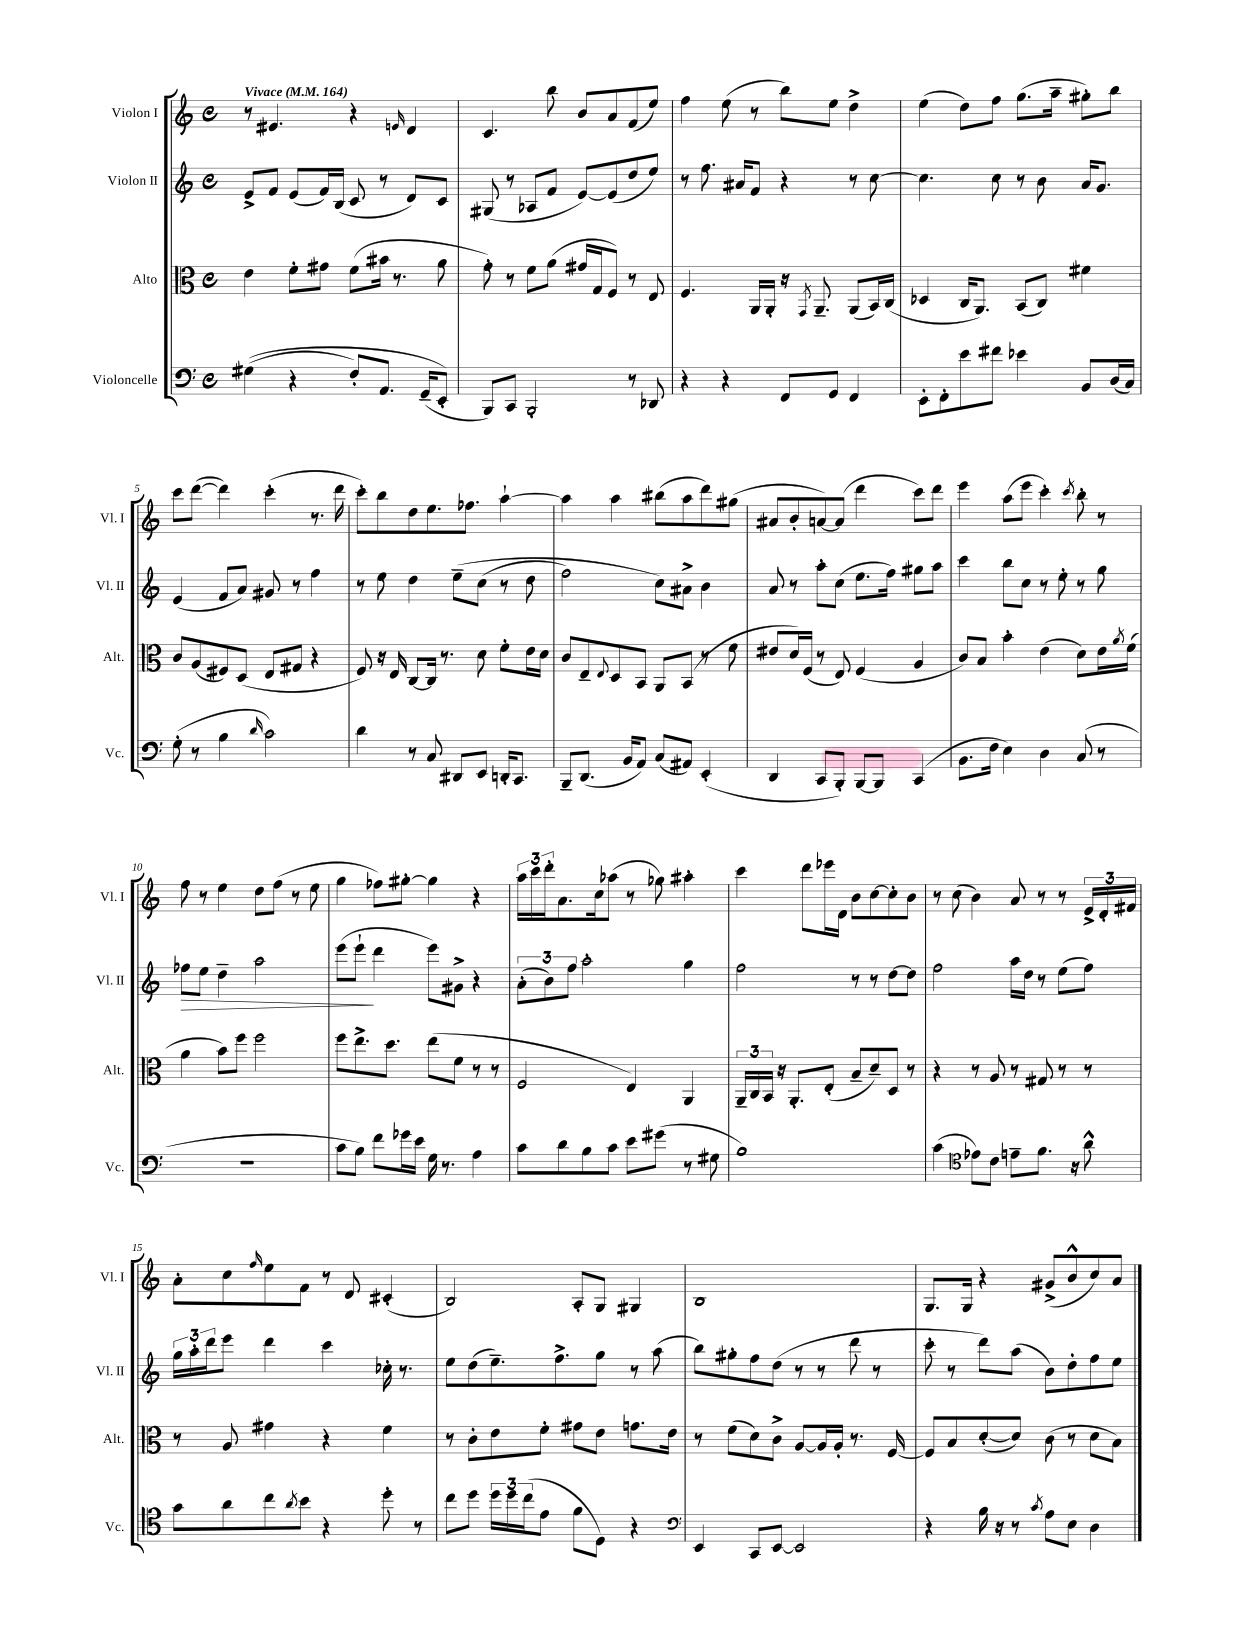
<<
\new StaffGroup <<
\new Staff = "s0" \with { instrumentName = "Violon I" shortInstrumentName = "Vl. I" } {
    \clef treble \key c \major \defaultTimeSignature \time 4/4 \tempo "Vivace" 4 = 164
    r8 eis'4. r4 \grace { e'16 } d'4 |
    c'4. b''8 b'8 a'8 f'8( e''8) |
    f''4 e''8( r8 b''8) e''8 d''4-> |
    e''4( d''8) f''8 g''8.( a''16-- gis''8-.) b''8 |
    c'''8 d'''8~( d'''4) c'''4-.( r8. d'''16 |
    c'''8-.) b''8 d''8 e''8. fes''8. a''4~-! |
    a''4 a''4 bis''8( a''8 d'''8) gis''8( |
    ais'8 b'8-. a'8~) a'8( d'''4 c'''8) d'''8 |
    e'''4 a''8( e'''8 c'''4-.) \acciaccatura { c'''8 } b''8-. r8 |
    f''8 r8 e''4 d''8 f''8( r8 e''8 |
    g''4 fes''8) gis''8~-. gis''4 r4 |
    \tuplet 3/2 { a''16 c'''16 d'''16-. } a'8. c''16 aes''8( r8 ges''8) ais''4-. |
    c'''4 d'''8 ees'''16 d'16 b'8 c''8~ c''8-. b'8 |
    r8 c''8( b'4) a'8 r8 r8 \tuplet 3/2 { e'16-> d'16-. fis'16 } |
    a'8-. c''8 \grace { f''16 } e''8 f'8 r8 d'8 cis'4-.( |
    b2) a8-. g8 gis4 |
    b1 |
    g8. g16 r4 gis'8->( b'8-^ c''8) a'8 \bar "|." |
}
\new Staff = "s1" \with { instrumentName = "Violon II" shortInstrumentName = "Vl. II" } {
    \clef treble \key c \major \defaultTimeSignature \time 4/4
    e'8-> f'8 e'8( f'16) b16( c'8 r8 d'8) c'8 |
    gis8( r8 aes8 f'8 e'8~) e'8( d''8 e''8) |
    r8 f''8. ais'16 f'8 r4 r8 c''8~ |
    c''4. c''8 r8 b'8 a'16 g'8. |
    e'4( f'8 a'8) gis'8 r8 f''4 |
    r8 e''8 d''4 e''8--\( c''8( r8 d''8 |
    f''2) c''8\) ais'8-> b'4 |
    a'8 r8 a''8-. c''8( e''8. f''16) gis''8 a''8 |
    c'''4 b''8 c''8 r8 e''8-. r8 g''8 |
    fes''8\> e''8 d''4-- a''2 |
    e'''8( e'''8-!\! d'''4 e'''8) gis'8-> r4 |
    \tuplet 3/2 { a'8-.( b'8) f''8 } a''2-. g''4 |
    f''2 r8 r8 d''8~ d''8 |
    f''2 a''16 d''16 r8 e''8( f''8) |
    \tuplet 3/2 { g''16 a''16-. d'''16 } e'''8 d'''4 c'''4 ces''16-. r8. |
    e''8 d''8( e''8.--) f''8.-> g''8 r8 a''8( |
    b''8) gis''8-. f''8 d''8( r8 r8 d'''8 r8 |
    c'''8-. r8 d'''8) a''8( b'8) d''8-. f''8 e''8 \bar "|." |
}
\new Staff = "s2" \with { instrumentName = "Alto" shortInstrumentName = "Alt." } {
    \clef alto \key c \major \defaultTimeSignature \time 4/4
    e'4 f'8-. gis'8 f'8( bis'16 r8. a'8 |
    g'8-.) r8 f'8 a'8( gis'16 g16 f8) r8 e8 |
    f4. a,16 a,16-. r16 \acciaccatura { g,8 } a,8.-- a,8( b,16) c16( |
    des4 c16 a,8.) b,8( c8) fis'4 |
    c'8 a8( fis8) d8( e8 gis8 r4 |
    f8) r16 e16 c8~ c16 r8. d'8 f'8-. e'16 d'16 |
    c'8 e8-- \appoggiatura { e8 } d8 b,8 a,8 b,8( r8 f'8 |
    eis'8 d'16) f16( r8 e8) f4( a4 |
    c'8) b8 b'4-. e'4( d'8) e'16 \acciaccatura { a'8 } f'16( |
    a'4 b'8) f''8 f''2 |
    f''8 e''8.-> d''8. e''8( f'8 r8 r8 |
    f2 e4) a,4 |
    \tuplet 3/2 { a,16-- c16 b,16 } r16 a,8.-. e8-.( b8-- d'8--) d8 r8 |
    r4 r8 a8 r8 gis8 r8 r8 |
    r8 a8 gis'4 r4 f'4 |
    r8 c'8-. e'8 f'8-. gis'8 e'8 g'8. e'16 |
    r8 f'8( d'8) c'8-> a8~ a16 a16-. r8. f16~ |
    f8 b8 d'8~-.( d'8) c'8( r8 d'8 b8) \bar "|." |
}
\new Staff = "s3" \with { instrumentName = "Violoncelle" shortInstrumentName = "Vc." } {
    \clef bass \key c \major \defaultTimeSignature \time 4/4
    gis4(\( r4 f8-.) a,8. g,16--( e,8-.\) |
    b,,8) c,8 b,,2-. r8 des,8 |
    r4 r4 f,8 g,8 f,4 |
    e,8-. f,8-. e'8 fis'8 ees'4 b,8 d16( c16) |
    g8-.( r8 b4 \grace { d'16 } c'2) |
    d'4 r8 c8 dis,8 e,8 d,16-. c,8. |
    b,,8-- d,8.( b,16 a,8) c8( ais,8) e,4-.( |
    d,4 c,8 b,,8-.) b,,8~ b,,8 c,4( |
    b,8. f16 e4) d4 c8( r8 |
    R1 |
    c'8 b8) f'8 ges'16 e'16 g16 r8. a4 |
    c'8 d'8 b8 c'8 e'8 gis'8( r8 gis8 |
    b1) |
    c'4( \clef tenor ees'8) c'8 e'8-- f'8. r16 a'8-^ |
    g'8 a'8 c''8 \acciaccatura { a'8 } b'8 r4 d''8-. r8 |
    c''8 d''8 \tuplet 3/2 { d''16 d''16 c''16( } e'8 f'8 d8) r4 |
    \clef bass e,4 c,8 e,8~ e,2 |
    r4 b16 r16 r8 \acciaccatura { c'8 } a8 e8 d4 \bar "|." |
}
>>
>>
